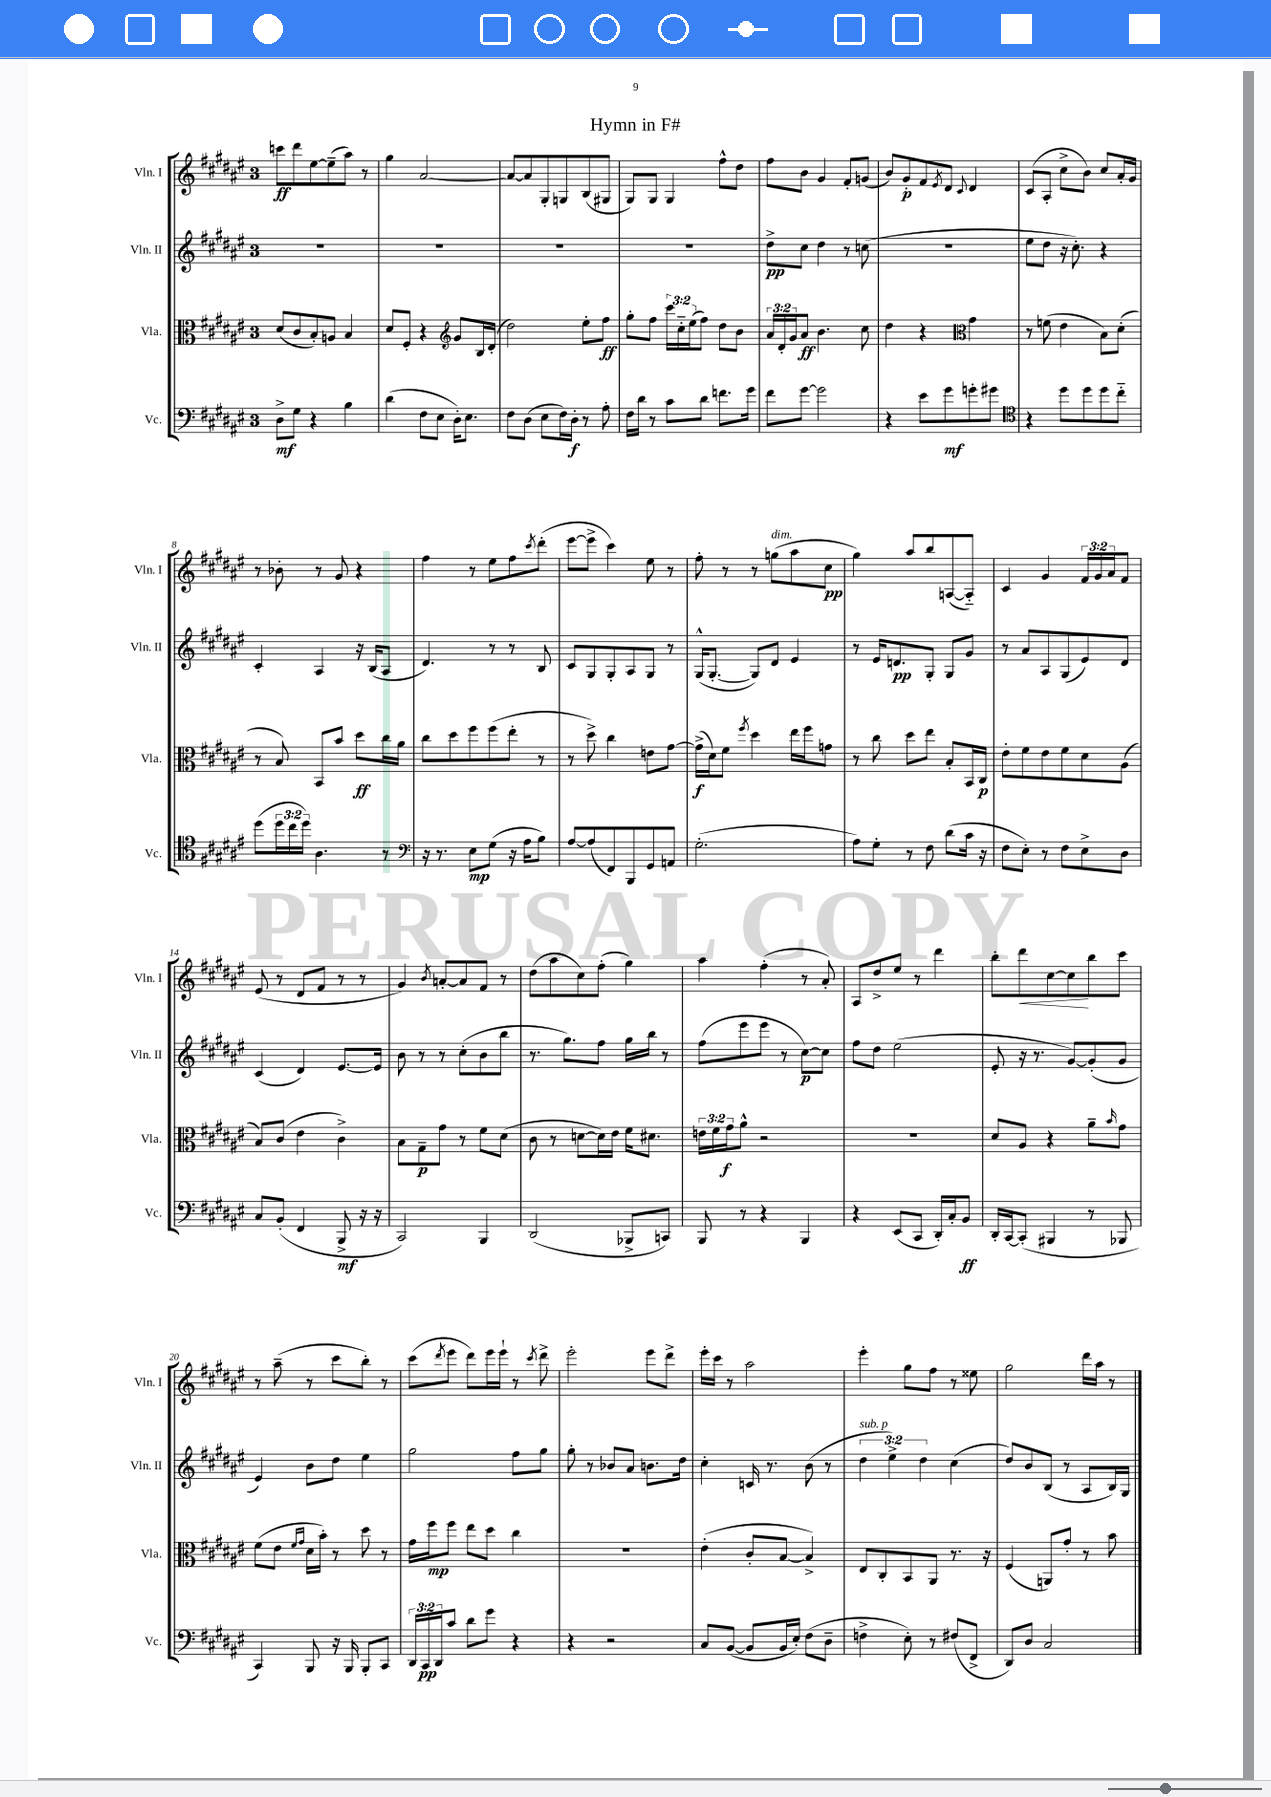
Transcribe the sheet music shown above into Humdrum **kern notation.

**kern	**dynam	**kern	**dynam	**kern	**dynam	**kern	**dynam
*part4	*part4	*part3	*part3	*part2	*part2	*part1	*part1
*staff4	*staff4	*staff3	*staff3	*staff2	*staff2	*staff1	*staff1
*I"Vc.	*	*I"Vla.	*	*I"Vln. II	*	*I"Vln. I	*
*I'Vc.	*	*I'Vla.	*	*I'Vln. II	*	*I'Vln. I	*
*clefF4	*	*clefC3	*	*clefG2	*	*clefG2	*
*k[f#c#g#d#a#e#]	*	*k[f#c#g#d#a#e#]	*	*k[f#c#g#d#a#e#]	*	*k[f#c#g#d#a#e#]	*
*M3/4	*	*M3/4	*	*M3/4	*	*M3/4	*
=1	=1	=1	=1	=1	=1	=1	=1
8D#^\L	mf	(8d#/L	.	2.r	.	8cccn\L	ff
8G#\J	.	8c#/	.	.	.	8ddd#\	.
4r	.	8B'/)	.	.	.	[8ee#\	.
.	.	8An/J	.	.	.	(8ee#~\]	.
4B\	.	4B/	.	.	.	8aa#\J)	.
.	.	.	.	.	.	8r	.
=2	=2	=2	=2	=2	=2	=2	=2
(4d#\	.	8d#/L	.	2.r	.	4gg#\	.
.	.	8F#'/J	.	.	.	.	.
8F#\L	.	4r	.	.	.	[2a#/	.
8E#\J	.	.	.	.	.	.	.
*	*	*clefG2	*	*	*	*	*
16D#'\KL)	.	8g#/L	.	.	.	.	.
8.E#\J	.	.	.	.	.	.	.
.	.	16B/L	.	.	.	.	.
.	.	(16d#'/JJ	.	.	.	.	.
=3	=3	=3	=3	=3	=3	=3	=3
8F#\L	.	2dd#\)	.	2.r	.	8a#/L_	.
(8D#\J	.	.	.	.	.	8a#/]	.
8E#\L	.	.	.	.	.	8G#'/	.
16F#\L)	.	.	.	.	.	8Gn/	.
16D#'\JJ	f	.	.	.	.	.	.
8r	.	8ee#'\L	.	.	.	(8B/	.
8A#'\	.	8ff#\J	ff	.	.	8G#X/J	.
=4	=4	=4	=4	=4	=4	=4	=4
16F#\LL	.	8gg#'\L	.	2.r	.	8G#/L)	.
16d#\JJ	.	.	.	.	.	.	.
8r	.	8ff#\J	.	.	.	8G#/J	.
8c#\L	.	24ccc#\LL	.	.	.	4G#/	.
.	.	24cc#\	.	.	.	.	.
.	.	(24ee#\J	.	.	.	.	.
8d#\J	.	8ff#\J)	.	.	.	.	.
8.fn\L	.	8dd#\L	.	.	.	8ff#^^\L	.
.	.	8b\J	.	.	.	8dd#\J	.
16g#\Jk	.	.	.	.	.	.	.
=5	=5	=5	=5	=5	=5	=5	=5
8f#\L	.	24a#/LL	.	8dd#^\L	pp	8ff#\L	.
.	.	24d#'/	.	.	.	.	.
.	.	24g#/J	.	.	.	.	.
[8g#\J	.	8a#/J	ff	8cc#\J	.	8b\J	.
2g#\]	.	4.b\	.	4dd#\	.	4g#/	.
.	.	.	.	8r	.	8f#'/L	.
.	.	8cc#\	.	(8ccn\	.	(8gn/J	.
=6	=6	=6	=6	=6	=6	=6	=6
4r	.	4dd#\	.	2.r	.	8b/L)	.
.	.	.	.	.	.	8g#'/	p
8e#\L	.	4r	.	.	.	8f#/	.
.	.	.	.	.	.	8qe#/	.
8g#\	mf	.	.	.	.	8d#/J	.
*	*	*clefC3	*	*	*	*	*
.	.	.	.	.	.	8qqc#/	.
8gn'\	.	4g#\	.	.	.	4d#/	.
8g#X\J	.	.	.	.	.	.	.
=7	=7	=7	=7	=7	=7	=7	=7
*clefC4	*	*	*	*	*	*	*
4r	.	8r	.	8ee#\L	.	(8c#/L	.
.	.	(8fn\	.	8dd#\J	.	8A#'/J	.
8dd#\L	.	4e#\	.	16r	.	8cc#^\L	.
.	.	.	.	8.cc#'\)	.	.	.
8dd#\	.	.	.	.	.	8b\J)	.
8dd#\	.	8B\L)	.	4r	.	8cc#/L	.
8cc#\J	.	(8d#'\J	.	.	.	16a#'/L	.
.	.	.	.	.	.	16g#/JJ	.
!!LO:LB:g=z
=8	=8	=8	=8	=8	=8	=8	=8
(8dd#\L	.	8r	.	4c#'/	.	8r	.
24dd#\L	.	8B/)	.	.	.	8b-X'\	.
24cc#\	.	.	.	.	.	.	.
24dd#\JJ)	.	.	.	.	.	.	.
4.A#\	.	8BB/L	.	4A#/	.	8r	.
.	.	8b/J	.	.	.	8g#/	.
.	.	8dd#\L	ff	16r	.	4r	.
.	.	.	.	(16B/KL	.	.	.
8r	.	16cc#\L	.	8A#/J	.	.	.
.	.	16a#\JJ	.	.	.	.	.
=9	=9	=9	=9	=9	=9	=9	=9
*clefF4	*	*	*	*	*	*	*
16r	.	8cc#\L	.	4.d#/)	.	4ff#\	.
8.r	.	.	.	.	.	.	.
.	.	8dd#\	.	.	.	.	.
8E#\L	mp	8ff#\	.	.	.	8r	.
(8G#\J	.	(8ff#\	.	8r	.	8ee#\L	.
16r	.	8ee#'\J	.	8r	.	8ff#\	.
16A#\KL	.	.	.	.	.	.	.
.	.	.	.	.	.	8qccc#/	.
8B\J)	.	8r	.	8B/	.	(8ddd#'\J	.
=10	=10	=10	=10	=10	=10	=10	=10
[8A#/L	.	8r	.	8c#/L	.	[8eee#\L	.
(8A#/]	.	8dd#^\)	.	8G#/	.	8eee#^\J]	.
8FF#/)	.	4cc#\	.	8G#'/	.	4ccc#\)	.
8BBB/	.	.	.	8A#/	.	.	.
8GG#/	.	8en\L	.	8G#/J	.	8ee#\	.
8AAn/J	.	[8g#\J	.	8r	.	8r	.
=11	=11	=11	=11	=11	=11	=11	=11
(2.G#'\	.	(16g#^\LL]	f	(16G#^^/KL	.	8ff#'\	.
.	.	16d#\J)	.	[8.G#'/J	.	.	.
.	.	8f#\J	.	.	.	8r	.
.	.	8qff#/	.	.	.	.	.
.	.	4dd#\	.	8G#/L])	.	8r	.
!	!	!	!	!	!	!LO:TX:a:i:t=dim.	!
.	.	.	.	8d#/J	.	(8ggn\L	.
.	.	16ee#\LL	.	4e#/	.	8aa#\	.
.	.	16ff#\J	.	.	.	.	.
.	.	8gn\J	.	.	.	8cc#\J	pp
=12	=12	=12	=12	=12	=12	=12	=12
8A#\L)	.	8r	.	8r	.	4gg#\)	.
8G#'\J	.	8cc#\	.	16e#/KL	.	.	.
.	.	.	.	8.dn/	pp	.	.
8r	.	8dd#\L	.	.	.	8aa#/L	.
8F#\	.	8ee#\J	.	8G#'/J	.	8bb/	.
(8d#\L	.	8B'/L	.	8G#/L	.	([8An/	.
16c#\Jk	.	16BB/L	.	8g#/J	.	8A/J])	.
16r	.	16C#/JJ	p	.	.	.	.
=13	=13	=13	=13	=13	=13	=13	=13
8F#\L	.	8e#'\L	.	8r	.	4c#/	.
8E#'\J)	.	8f#\	.	8a#/L	.	.	.
8r	.	8e#\	.	8A#/	.	4g#/	.
8F#\L	.	8f#\	.	(8G#/	.	.	.
8E#^\	.	8d#\	.	8e#/)	.	24f#/LL	.
.	.	.	.	.	.	24g#/	.
.	.	.	.	.	.	24a#/J	.
8D#\J	.	(8A#\J	.	8d#/J	.	8f#/J	.
!!LO:LB:g=z
=14	=14	=14	=14	=14	=14	=14	=14
8C#/L	.	8B/L)	.	(4c#/	.	(8e#/	.
(8BB'/J	.	(8c#/J	.	.	.	8r	.
4FF#/	.	4e#\	.	4d#/)	.	8d#/L	.
.	.	.	.	.	.	8f#/J	.
8BBB^/	mf	4c#^\)	.	[8.e#/L	.	8r	.
16r	.	.	.	.	.	8r	.
16r	.	.	.	16e#/Jk]	.	.	.
=15	=15	=15	=15	=15	=15	=15	=15
2CC#/)	.	8B\L	.	8b\	.	4g#/)	.
.	.	8G#~\	p	8r	.	.	.
.	.	.	.	.	.	8qb/	.
.	.	8g#\J	.	8r	.	[8an'/L	.
.	.	8r	.	(8cc#'\L	.	8a/]	.
4BBB/	.	8f#\L	.	8b\	.	8f#/J	.
.	.	(8d#\J	.	8bb\J	.	8r	.
=16	=16	=16	=16	=16	=16	=16	=16
(2DD#/	.	8c#\	.	8.r	.	(8dd#\L	.
.	.	8r	.	.	.	8aa#\	.
.	.	.	.	8.gg#\L)	.	.	.
.	.	[8dn\L	.	.	.	8cc#\)	.
.	.	16d\L])	.	8ff#\J	.	(8ff#'\J	.
.	.	16e#\JJ	.	.	.	.	.
8BBB-X^/L	.	16f#\KL	.	16gg#\LL	.	4gg#\)	.
.	.	8.d#X\J	.	16bb\JJ	.	.	.
8CCn/J)	.	.	.	8r	.	.	.
=17	=17	=17	=17	=17	=17	=17	=17
8BBB/	.	24en\LL	.	(8ff#\L	.	4aa#\	.
.	.	24f#\	.	.	.	.	.
.	.	24g#\J	f	.	.	.	.
8r	.	8a#^^\J	.	8eee#\	.	.	.
4r	.	2r	.	8eee#\J	.	(4ff#'\	.
.	.	.	.	8r	.	.	.
4BBB/	.	.	.	[8cc#\L)	p	8r	.
.	.	.	.	8cc#\J]	.	8a#'/)	.
=18	=18	=18	=18	=18	=18	=18	=18
4r	.	2.r	.	8ff#\L	.	8A#/L	.
.	.	.	.	8dd#\J	.	8dd#^/	.
(8EE#/L	.	.	.	(2ee#\	.	8ee#/J	.
8CC#/J	.	.	.	.	.	8r	.
16DD#'/LL)	.	.	.	.	.	4ddd#\	.
16C#'/J	.	.	.	.	.	.	.
8BB/J	ff	.	.	.	.	.	.
=19	=19	=19	=19	=19	=19	=19	=19
16DD#'/LL	.	8d#/L	.	8e#'/	.	8bb'\L	.
[16CC#/J	.	.	.	.	.	.	.
!	!	!	!	!	!	!	!LO:HP:b
(8CC#'/J]	.	8A#/J	.	16r	.	8ddd#\	<
.	.	.	.	8.r	.	.	.
4BBB#X/	.	4r	.	.	.	[8cc#\	.
.	.	.	.	[8g#/L)	.	8cc#\]	.
8r	.	8a#~\L	.	(8g#'/]	.	8bb\	[
.	.	16qqb/	.	.	.	.	.
8BBB-X/	.	8g#\J	.	8g#/J	.	8ccc#\J	.
!!LO:LB:g=z
=20	=20	=20	=20	=20	=20	=20	=20
4CC#/)	.	(8f#\L	.	4e#/)	.	8r	.
.	.	8e#\J	.	.	.	(8aa#~\	.
.	.	16qqf#/LL	.	.	.	.	.
.	.	16qqg#/JJ	.	.	.	.	.
8BBB/	.	16d#\LL	.	8b\L	.	8r	.
.	.	16b'\JJ)	.	.	.	.	.
16r	.	8r	.	8dd#\J	.	8ccc#\L	.
16BBB/	.	.	.	.	.	.	.
8BBB'/L	.	8dd#\	.	4ee#\	.	8bb'\J)	.
8CC#/J	.	8r	.	.	.	8r	.
=21	=21	=21	=21	=21	=21	=21	=21
24DD#/LL	.	16g#\LL	.	2gg#\	.	(8ccc#\L	.
24CC#/	pp	.	.	.	.	.	.
.	.	16ff#\J	mp	.	.	.	.
24DD#/J	.	.	.	.	.	.	.
.	.	.	.	.	.	8qddd#/	.
8c#/J	.	8ff#\J	.	.	.	8eee#\J	.
8d#\L	.	8ee#\L	.	.	.	8ddd#\L)	.
8g#\J	.	8dd#\J	.	.	.	16eee#\L	.
.	.	.	.	.	.	16eee#`\JJ	.
4r	.	4cc#\	.	8ff#\L	.	8r	.
.	.	.	.	.	.	8qccc#/	.
.	.	.	.	8gg#\J	.	8ddd#^\	.
=22	=22	=22	=22	=22	=22	=22	=22
4r	.	2.r	.	8gg#'\	.	2eee#'\	.
.	.	.	.	8r	.	.	.
2r	.	.	.	8b-X/L	.	.	.
.	.	.	.	8a#/J	.	.	.
.	.	.	.	8.bn\L	.	8eee#\L	.
.	.	.	.	.	.	8ddd#^\J	.
.	.	.	.	16dd#\Jk	.	.	.
=23	=23	=23	=23	=23	=23	=23	=23
8C#/L	.	(4e#'\	.	4cc#'\	.	16eee#'\LL	.
.	.	.	.	.	.	16ccc#\JJ	.
([8BB/J	.	.	.	.	.	8r	.
8BB/L]	.	8c#'/L	.	16cn/	.	2aa#\	.
.	.	.	.	8.r	.	.	.
16BB/L	.	[8B/J	.	.	.	.	.
16E#'/JJ)	.	.	.	.	.	.	.
(8F#\L	.	4B^/])	.	(8b\	.	.	.
8D#~\J	.	.	.	8r	.	.	.
=24	=24	=24	=24	=24	=24	=24	=24
!	!	!	!	!LO:TX:a:i:t=sub. p	!	!	!
4Fn^\	.	8E#/L	.	6dd#\	.	4eee#'\	.
.	.	8C#'/	.	.	.	.	.
.	.	.	.	6ee#^\)	.	.	.
8E#'\)	.	8BB/	.	.	.	8gg#\L	.
.	.	.	.	6dd#\	.	.	.
8r	.	8AA#/J	.	.	.	8ff#\J	.
(8F#X/L	.	8.r	.	(4cc#\	.	8r	.
8FF#^/J	.	.	.	.	.	8ee##X\	.
.	.	16r	.	.	.	.	.
=25	=25	=25	=25	=25	=25	=25	=25
8DD#/L)	.	(4F#/	.	8dd#/L)	.	2gg#\	.
8D#/J	.	.	.	8b/	.	.	.
2C#/	.	8AAn/L)	.	(8B/J	.	.	.
.	.	8g#'/J	.	8r	.	.	.
.	.	8r	.	8A#/L	.	16ddd#\LL	.
.	.	.	.	.	.	16aa#\JJ	.
.	.	8b\	.	16B/L)	.	8r	.
.	.	.	.	16G#/JJ	.	.	.
==	==	==	==	==	==	==	==
*-	*-	*-	*-	*-	*-	*-	*-
